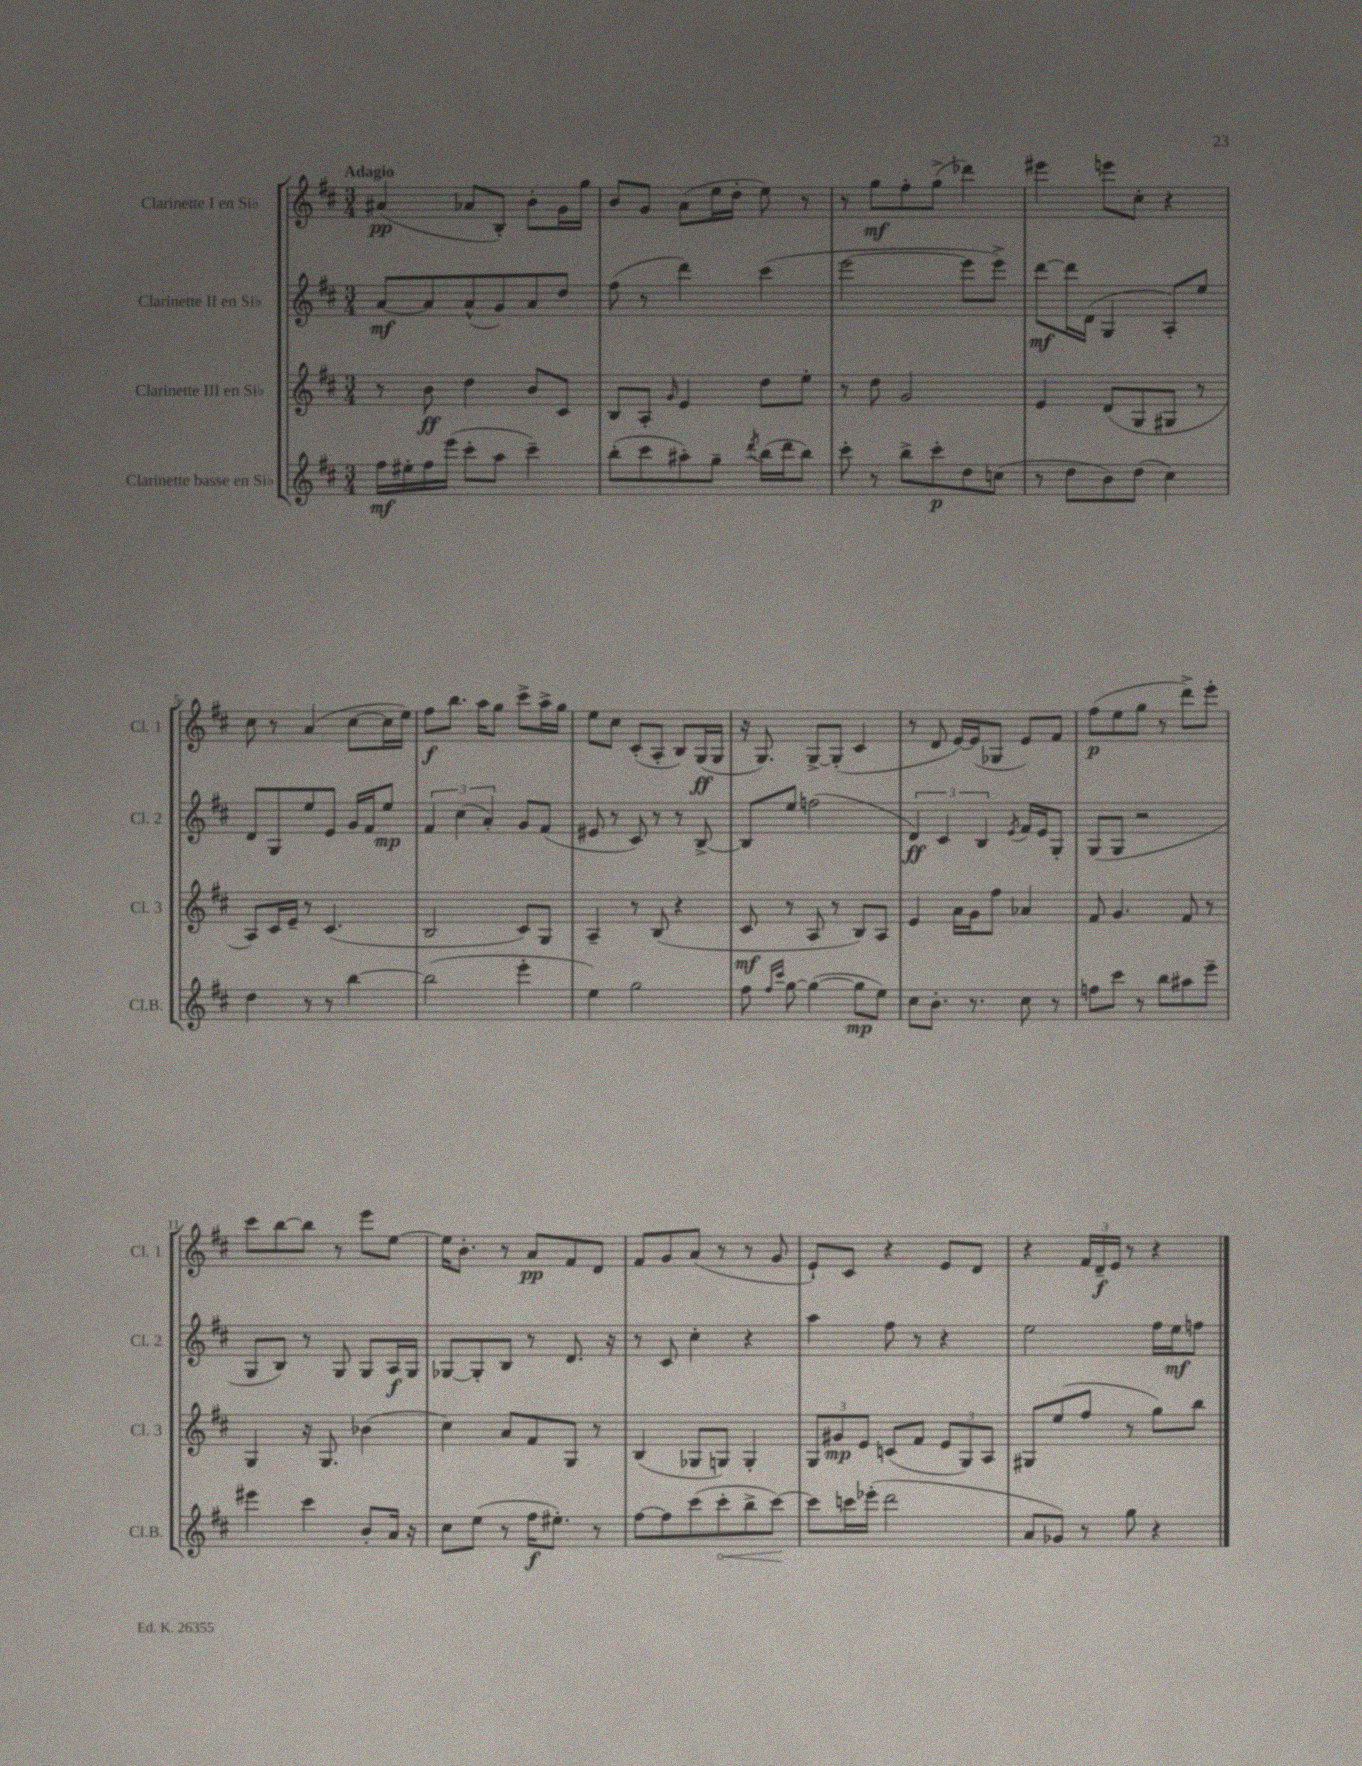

**kern	**dynam	**kern	**dynam	**kern	**dynam	**kern	**dynam
*part4	*part4	*part3	*part3	*part2	*part2	*part1	*part1
*staff4	*staff4	*staff3	*staff3	*staff2	*staff2	*staff1	*staff1
*I"Clarinette basse en Si♭	*	*I"Clarinette III en Si♭	*	*I"Clarinette II en Si♭	*	*I"Clarinette I en Si♭	*
*I'Cl.B.	*	*I'Cl. 3	*	*I'Cl. 2	*	*I'Cl. 1	*
*clefG2	*	*clefG2	*	*clefG2	*	*clefG2	*
*k[f#c#]	*	*k[f#c#]	*	*k[f#c#]	*	*k[f#c#]	*
*M3/4	*	*M3/4	*	*M3/4	*	*M3/4	*
=1	=1	=1	=1	=1	=1	=1	=1
!	!	!	!	!	!	!LO:TX:a:B:t=Adagio	!
16ff#\LL	mf	8r	.	[8a/L	mf	(4a#X/	pp
16ee#X'\	.	.	.	.	.	.	.
16ff#\	.	8b\	ff	8a/]	.	.	.
(16eee\JJ	.	.	.	.	.	.	.
8ccc#'\L	.	4dd\	.	(8a^^/	.	8a-X/L	.
8aa\J	.	.	.	8g/)	.	8B'/J)	.
4ccc#~\)	.	8b/L	.	8a/	.	8b'\L	.
.	.	8c#/J	.	8dd/J	.	16g\L	.
.	.	.	.	.	.	16gg\JJ	.
=2	=2	=2	=2	=2	=2	=2	=2
(8bb'\L	.	8B/L	.	(8ff#\	.	8b/L	.
8ccc#\	.	8A'/J	.	8r	.	8g/J	.
.	.	16qqg/	.	.	.	.	.
8aa#X'\)	.	4e/	.	4ddd\)	.	(8a\L	.
8gg~\J	.	.	.	.	.	16ee\L	.
.	.	.	.	.	.	16dd'\JJ	.
8qddd/	.	.	.	.	.	.	.
(16bb\LL	.	8dd\L	.	(4ccc#\	.	8ee\)	.
16ddd\J	.	.	.	.	.	.	.
8bb\J)	.	8ee'\J	.	.	.	8r	.
=3	=3	=3	=3	=3	=3	=3	=3
8ccc#'\	.	8r	.	[2eee\	.	8r	.
8r	.	8dd\	.	.	.	8gg\L	mf
8bb^\L	.	2g/	.	.	.	8ff#'\	.
8ccc#'\	p	.	.	.	.	(8gg^\J	.
8dd\	.	.	.	8eee\L]	.	4ddd-X\)	.
(8ccn\J	.	.	.	8eee^\J)	.	.	.
=4	=4	=4	=4	=4	=4	=4	=4
8r	.	4e/	.	[8ddd\L	mf	4eee#X\	.
8dd\L	.	.	.	16ddd\L]	.	.	.
.	.	.	.	(16d\JJ	.	.	.
8b\)	.	(8d/L	.	4G/	.	8eeen\L	.
(8dd\J	.	8G/	.	.	.	8cc#'\J	.
4cc#\)	.	8G#X/J	.	8A'/L)	.	4r	.
.	.	8r	.	8ee/J	.	.	.
!!LO:LB:g=z
=5	=5	=5	=5	=5	=5	=5	=5
4dd\	.	8A/L)	.	8d/L	.	8cc#\	.
.	.	16c#/L	.	8G/	.	8r	.
.	.	16e~/JJ	.	.	.	.	.
8r	.	8r	.	8ee/	.	(4a/	.
8r	.	(4.c#/	.	8e/J	.	.	.
[4bb\	.	.	.	16g/LL	.	[8cc#\L	.
.	.	.	.	16f#/J	.	.	.
.	.	.	.	8ee/J	mp	16cc#\L]	.
.	.	.	.	.	.	16ee\JJ)	.
=6	=6	=6	=6	=6	=6	=6	=6
(2bb\]	.	2B/	.	6f#/	.	8ff#\L	f
.	.	.	.	.	.	8.bb\J	.
.	.	.	.	(6cc#\	.	.	.
.	.	.	.	.	.	16aa\KL	.
.	.	.	.	6a'/)	.	.	.
.	.	.	.	.	.	8gg\J	.
4eee'\	.	8c#/L)	.	8g/L	.	8ccc#^\L	.
.	.	8G/J	.	(8f#/J	.	16aa^\L	.
.	.	.	.	.	.	16gg\JJ	.
=7	=7	=7	=7	=7	=7	=7	=7
4ee\)	.	4A~/	.	8e#X/	.	8ee\L	.
.	.	.	.	8r	.	8cc#\J	.
2gg\	.	8r	.	8c#/)	.	(8c#'/L	.
.	.	(8B/	.	8r	.	8A'/J	.
.	.	4r	.	8r	.	8B/L)	.
.	.	.	.	[8B^/	.	(16G/L	ff
.	.	.	.	.	.	16G/JJ	.
=8	=8	=8	=8	=8	=8	=8	=8
8ff#\	.	8c#/	mf	8B/L]	.	16r	.
.	.	.	.	.	.	8.G/)	.
16qqff#/LL	.	.	.	.	.	.	.
16qqccc#/JJ	.	.	.	.	.	.	.
[8gg\	.	8r	.	8ee/J	.	.	.
(4gg\_	.	8A/	.	(2ffn\	.	[8G^/L	.
.	.	8r	.	.	.	(8G'/J]	.
8gg\L]	mp	8B/L)	.	.	.	4c#/	.
8ee\J)	.	8A/J	.	.	.	.	.
=9	=9	=9	=9	=9	=9	=9	=9
8cc#\L	.	4e/	.	6d/)	ff	8r	.
8.b'\J	.	.	.	.	.	8d/	.
.	.	.	.	6c#/	.	.	.
.	.	16a\LL	.	.	.	[16e/LL)	.
8.r	.	16g\J	.	.	.	(16e/J]	.
.	.	.	.	6B/	.	.	.
.	.	8ff#\J	.	.	.	8G-X/J	.
.	.	.	.	8qe/	.	.	.
8cc#\	.	4a-X/	.	16f#/LL	.	8e/L)	.
.	.	.	.	16e/J	.	.	.
8r	.	.	.	8G'/J	.	8f#/J	.
=10	=10	=10	=10	=10	=10	=10	=10
8ffn\L	.	8f#/	.	(8G/L	.	(8ff#\L	p
8ccc#\J	.	4.g/	.	8G/J	.	8ee\	.
8r	.	.	.	2r	.	8gg\J	.
8bb\L	.	.	.	.	.	8r	.
8aa#X\	.	8f#/	.	.	.	8ddd^\L)	.
8eee~\J	.	8r	.	.	.	8eee'\J	.
!!LO:LB:g=z
=11	=11	=11	=11	=11	=11	=11	=11
4eee#X\	.	4G/	.	8G/L	.	8ccc#\L	.
.	.	.	.	8B/J)	.	[8bb\	.
4ccc#\	.	16r	.	8r	.	8bb\J]	.
.	.	8.G/	.	.	.	.	.
.	.	.	.	8G/	.	8r	.
8b'/L	.	(4b-X\	.	8G/L	.	8eee\L	.
16a/Jk	.	.	.	16A/L	f	[8ee\J	.
16r	.	.	.	16G/JJ	.	.	.
=12	=12	=12	=12	=12	=12	=12	=12
8cc#\L	.	4cc#\)	.	[8G-X/L	.	16ee\KL]	.
.	.	.	.	.	.	8.b'\J	.
(8ee\J	.	.	.	8G-'/]	.	.	.
8r	.	8a/L	.	8B/J	.	8r	.
16ff#\KL	f	8f#/	.	8r	.	8a/L	pp
8.ee#X'\J)	.	.	.	.	.	.	.
.	.	8G/J	.	8.d/	.	8f#/	.
8r	.	8r	.	.	.	8d/J	.
.	.	.	.	16r	.	.	.
=13	=13	=13	=13	=13	=13	=13	=13
[8ff#\L	.	(4B/	.	8r	.	8f#/L	.
8ff#\]	.	.	.	8c#/	.	8g/	.
(8ccc#\	.	8G-X/L	.	4cc#'\	.	(8a/J	.
!	!LO:HP:b	!	!	!	!	!	!
8ccc#'\	<	8Gn/J)	.	.	.	8r	.
8bb^\	.	4G'/	.	4r	.	8r	.
[8ccc#\J)	.	.	.	.	.	8g/	.
.	[	.	.	.	.	.	.
=14	=14	=14	=14	=14	=14	=14	=14
8ccc#\L]	.	12G/L	.	4aa\	.	8e`/L)	.
.	.	12g#X/	mp	.	.	.	.
16cccn\L	.	.	.	.	.	8c#/J	.
.	.	12e/J	.	.	.	.	.
(16eee-X'\JJ	.	.	.	.	.	.	.
2ddd\	.	(8cn/L	.	8ff#\	.	4r	.
.	.	8f#/J	.	8r	.	.	.
.	.	12e/L	.	4r	.	8e/L	.
.	.	12G/)	.	.	.	.	.
.	.	.	.	.	.	8d/J	.
.	.	12A/J	.	.	.	.	.
=15	=15	=15	=15	=15	=15	=15	=15
8a/L	.	8G#X/L	.	2ee\	.	4r	.
8g-X/J)	.	(8ee/	.	.	.	.	.
8r	.	8ff#/J	.	.	.	24f#/LL	.
.	.	.	.	.	.	24d~/	f
.	.	.	.	.	.	24e/JJ	.
8gg\	.	8r	.	.	.	8r	.
4r	.	8gg\L)	.	16ff#\LL	.	4r	.
.	.	.	.	16ee\J	mf	.	.
.	.	8bb\J	.	8ffn\J	.	.	.
==	==	==	==	==	==	==	==
*-	*-	*-	*-	*-	*-	*-	*-
